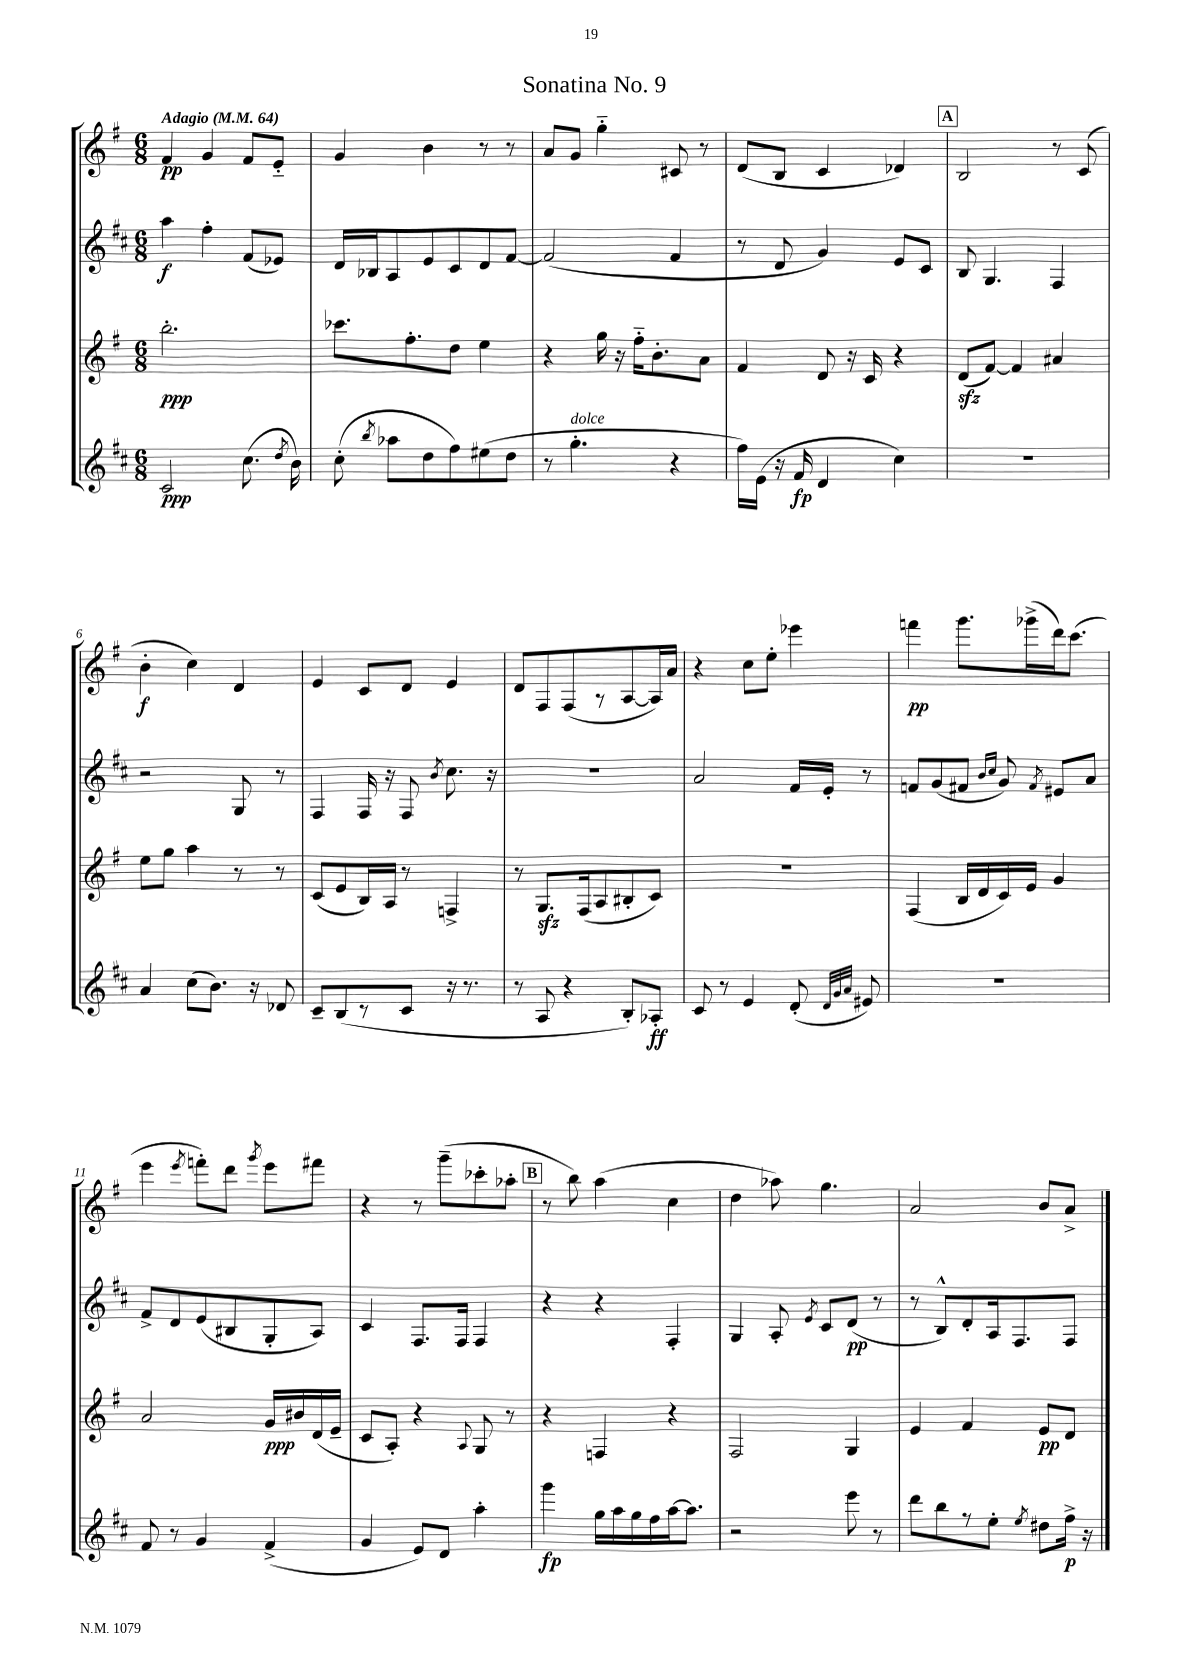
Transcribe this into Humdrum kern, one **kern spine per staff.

**kern	**kern	**kern	**kern
*staff4	*staff3	*staff2	*staff1
*clefG2	*clefG2	*clefG2	*clefG2
*k[f#c#]	*k[f#]	*k[f#c#]	*k[f#]
*M6/8	*M6/8	*M6/8	*M6/8
*MM64	*MM64	*MM64	*MM64
2c#	2.bb'	4aa	4f#
.	.	4ff#'	4g
(8.cc#	.	(8f#	8f#
.	.	8e-)	8e'~
8qdd	.	.	.
16b)	.	.	.
=	=	=	=
(8cc#'	8.ccc-	16d	4g
.	.	16B-	.
8qbb	.	.	.
8aa-	.	8A	.
.	8.ff#'	.	.
8dd	.	8e	4b
8ff#)	8dd	8c#	.
(8ee#	4ee	8d	8r
8dd	.	[8f#	8r
=	=	=	=
8r	4r	(2f#]	8a
4.gg'	.	.	8g
.	16gg	.	4gg'~
.	16r	.	.
.	16ff#'~	.	.
.	8.b'	.	.
4r	.	4f#	8c#
.	8a	.	8r
=	=	=	=
16ff#)	4f#	8r	(8d
(16e	.	.	.
16r	.	8d	8B
16f#	.	.	.
4d	8d	4g)	4c
.	16r	.	.
.	16c	.	.
4cc#)	4r	8e	4d-)
.	.	8c#	.
=	=	=	=
2.r	(8d	8B	2B
.	[8f#)	4.G	.
.	4f#]	.	.
.	4a#	4F#	8r
.	.	.	(8c
=	=	=	=
4a	8ee	2r	4b'
.	8gg	.	.
(8cc#	4aa	.	4cc)
8.b)	.	.	.
.	8r	8G	4d
16r	.	.	.
8d-	8r	8r	.
=	=	=	=
8c#~	(8c	4F#	4e
(8B	8e	.	.
8r	16B)	16F#	8c
.	16A	16r	.
8c#	8r	8F#	8d
.	.	8qb	.
16r	4F^	8.cc#	4e
8.r	.	.	.
.	.	16r	.
=	=	=	=
8r	8r	2.r	8d
8A	8.G	.	8F#
4r	.	.	(8F#
.	(16F#	.	.
.	8A	.	8r
8B')	8B#'	.	[8A
8A-'	8c)	.	16A])
.	.	.	16a
=	=	=	=
8c#	2.r	2a	4r
8r	.	.	.
4e	.	.	8cc
.	.	.	8ee'
(8d'	.	16f#	4eee-
.	.	16e'	.
32qqd	.	.	.
32qqg	.	.	.
32qqa	.	.	.
8e#)	.	8r	.
=	=	=	=
2.r	(4F#	8f	4fff
.	.	(8g	.
.	16B	8f#	8.ggg
.	16d	.	.
.	.	16qqb	.
.	.	16qqcc#	.
.	16c)	8g)	.
.	16e	.	(16ggg-^
.	.	8qf#	.
.	4g	8e#	16ddd)
.	.	.	(8.ccc
.	.	8a	.
=	=	=	=
8f#	2a	8f#^	4eee
8r	.	8d	.
.	.	.	8qeee
4g	.	(8e	8fff')
.	.	8B#	8ddd
.	.	.	8qggg
(4f#^	16g	8G'	8eee
.	16b#	.	.
.	(16d	8A)	8fff#
.	16e~	.	.
=	=	=	=
4g	8c	4c#	4r
.	8A')	.	.
8e)	4r	8.F#	8r
8d	.	.	(8ggg~
.	.	16F#	.
.	8qqA	.	.
4aa'	8G	4F#	8ccc-'
.	8r	.	8aa-'
=	=	=	=
4ggg	4r	4r	8r
.	.	.	8bb)
16gg	4F	4r	(4aa
16aa	.	.	.
16gg	.	.	.
16ff#	.	.	.
[16aa	4r	4F#'	4cc
8.aa]	.	.	.
=	=	=	=
2r	2F#	4G	4dd
.	.	8A'	8aa-)
.	.	8qe	.
.	.	8c#	4.gg
8eee	4G	(8d	.
8r	.	8r	.
=	=	=	=
8ddd	4e	8r	2a
8bb	.	8B^^)	.
8r	4f#	8d'	.
8ee'	.	16A	.
.	.	8.F#	.
8qee	.	.	.
8dd#	8e	.	8b
16ff#^	8d	8F#	8a^
16r	.	.	.
==	==	==	==
*-	*-	*-	*-
